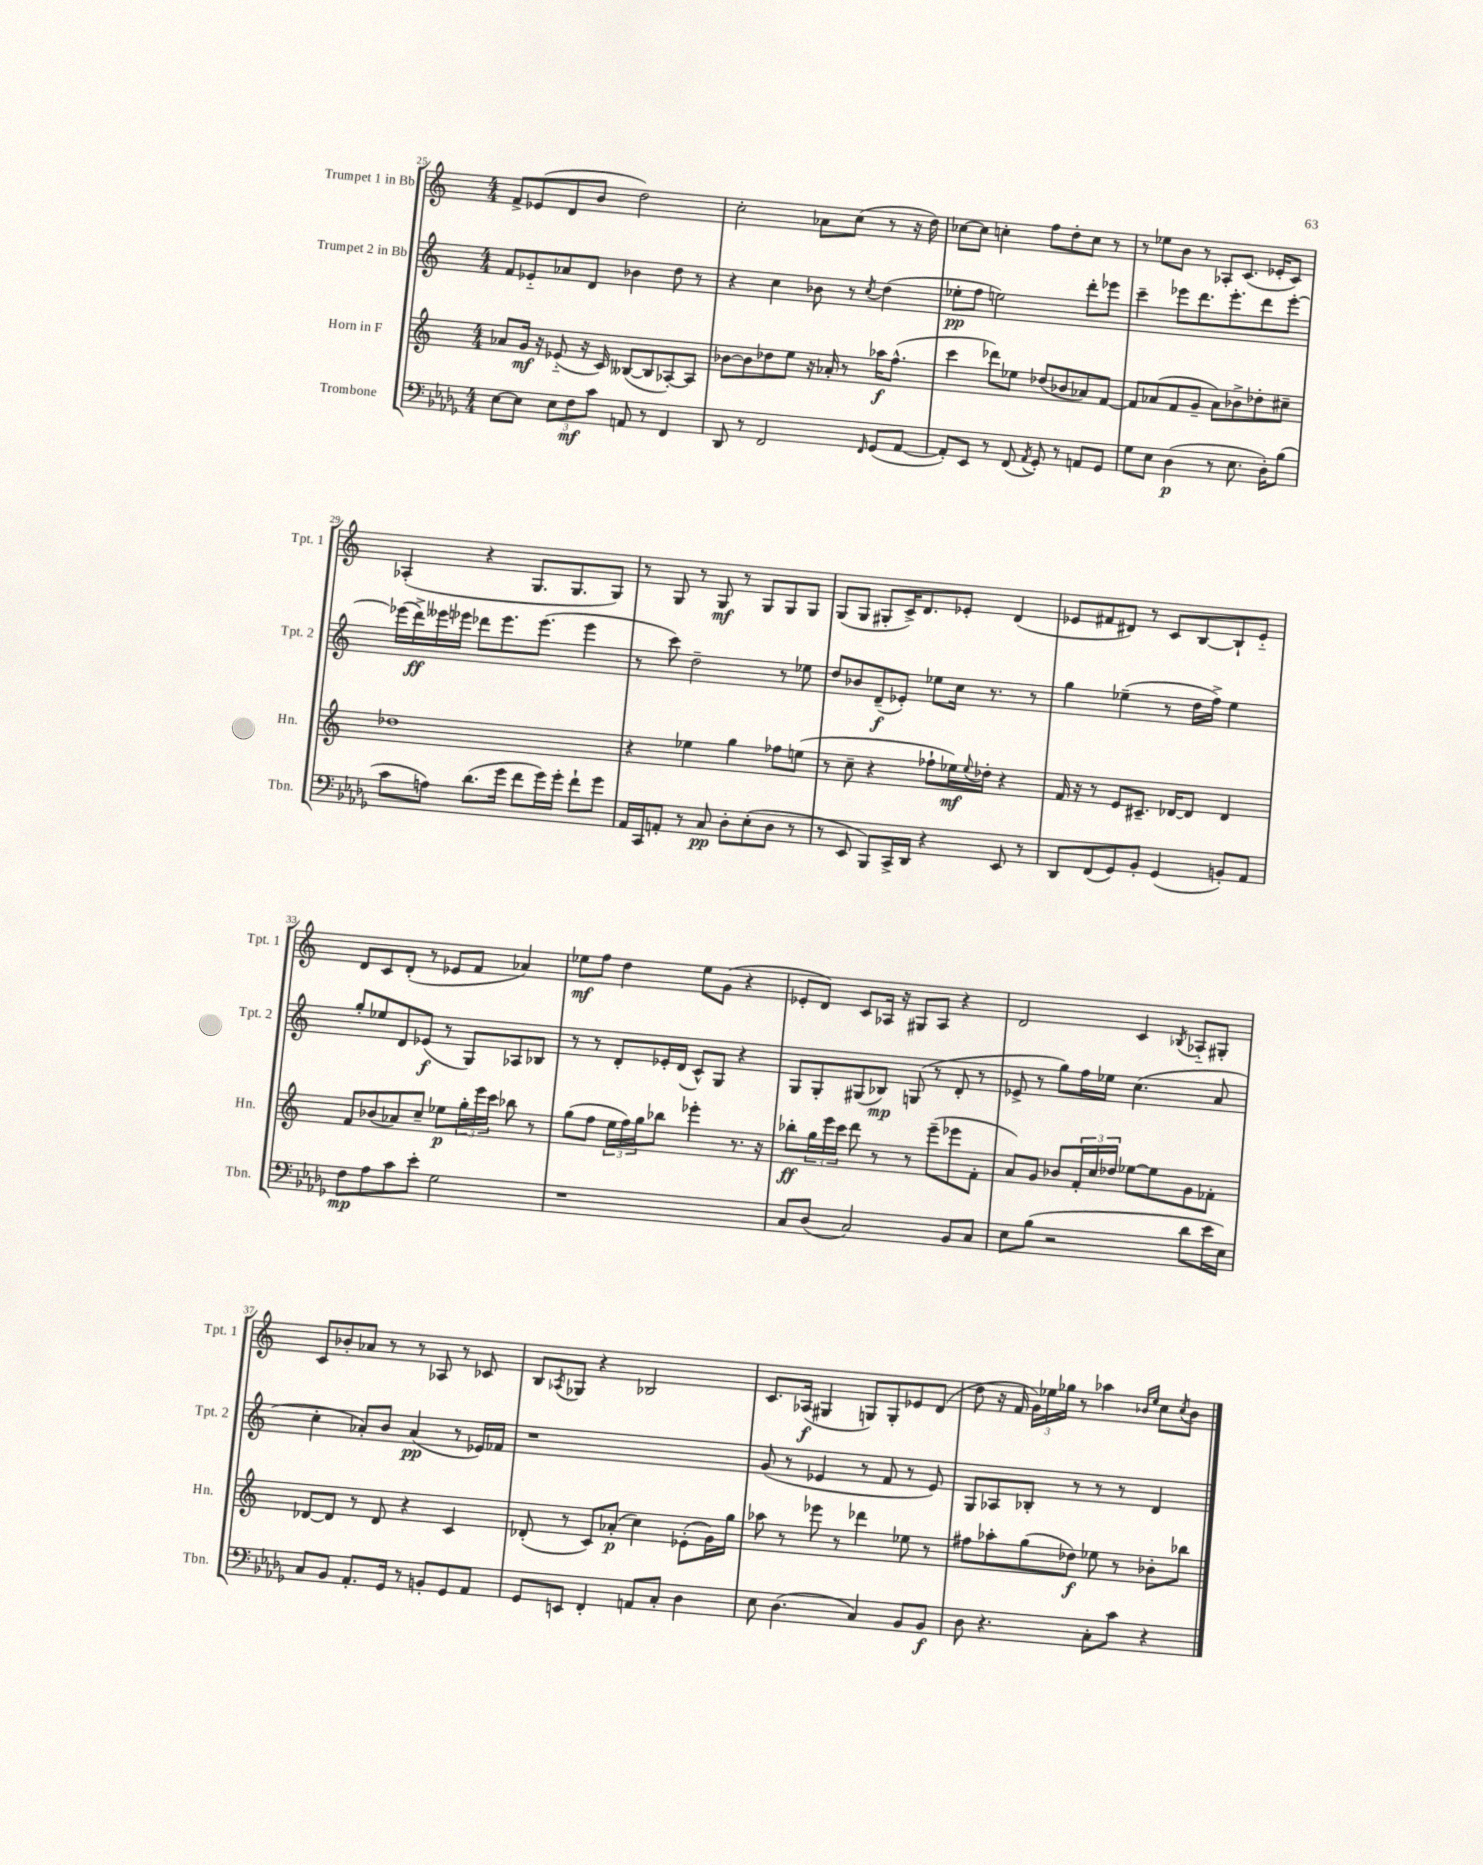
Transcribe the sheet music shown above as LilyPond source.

<<
\new StaffGroup <<
\new Staff = "s0" \with { instrumentName = "Trumpet 1 in Bb" shortInstrumentName = "Tpt. 1" } {
    \clef treble \key c \major \numericTimeSignature \time 4/4
    f'8-> ees'8( d'8 b'8 d''2) |
    c''2-. aes'8 c''8( r8 r16 d''16) |
    ces''8~ ces''8 c''4-. f''8 d''8-. c''8 r8 |
    r8 ees''8 b'8 r8 aes8-. c'8.( ees'16-. c'8) |
    aes4-.( r4 g8. g8. g8) |
    r8 g8 r8 g8\mf r8 g8 g8 g8 |
    g8( g8 gis8-. c'16->) d'8. ees'8-. d'4( |
    ees'8 fis'8 dis'8) r8 c'8 b8~ b8-! ees'8-_ |
    d'8 c'8 d'8-.( r8 ees'8 f'8 aes'4) |
    ees''8\mf f''8 d''4 ees''8 g'8( r4 |
    ees'8-. d'8) c'8 aes16 r16 gis8 aes8 r4 |
    d'2 c'4 \acciaccatura { bes8 } aes8-_ gis8-. |
    c'8 bes'8-. aes'8 r8 r8 aes8 r8 ces'8 |
    b8 \acciaccatura { aes8 } ges8 r4 bes2 |
    c'8. aes16\f( gis4 g8) g8-. ees'8 d'8( |
    d''8 r16 f'16 \tuplet 3/2 { g'16) ees''16 ges''16 } r8 aes''4 \grace { bes'16 ees''16 } c''8 \acciaccatura { c''8 } bes'8 \bar "|." |
}
\new Staff = "s1" \with { instrumentName = "Trumpet 2 in Bb" shortInstrumentName = "Tpt. 2" } {
    \clef treble \key c \major \numericTimeSignature \time 4/4
    f'8 ees'8-_ aes'8 d'8 bes'4 d''8 r8 |
    r4 c''4 bes'8 r8 \acciaccatura { c''8 } d''4( |
    ees''8-.\pp f''8 e''2) d'''8-. ees'''8 |
    c'''4-- ees'''8 d'''8. ees'''8.-. d'''8 ees'''8~-. |
    ees'''16( d'''16->\ff) eeses'''16 ees'''16 des'''8 ees'''8. ees'''8.( ees'''4 |
    r8 c'''8) d''2-- r8 ees''8 |
    d''8 bes'8 d'8--\f( ees'8-.) ees''8 c''16 r8. r8 |
    g''4 ees''4--( r8 d''16 f''16->) ees''4 |
    g''8-. ees''8 d'8 ees'8\f( r8 g8) aes8 bes8 |
    r8 r8 d'8-. ees'16-. d'16( c'8-^) g8 r4 |
    g8 g8-. gis8( bes8\mp) g8( r8 d'8-. r8 |
    ees'8-> r8 g''8) f''16 ees''16 c''4.( a'8 |
    c''4-. aes'8-.) b'8 aes'4\pp( r8 ees'16) fes'16 |
    r1 |
    g'8( r8 ees'4 r8 f'8 r8 ees'8) |
    g8 aes8 bes8-. r8 r8 r8 d'4 \bar "|." |
}
\new Staff = "s2" \with { instrumentName = "Horn in F" shortInstrumentName = "Hn." } {
    \clef treble \key c \major \numericTimeSignature \time 4/4
    aes'8 g'16\mf r16 ees'8-_( r16 c'16) beses8~( beses8 aes8~-.) aes8 |
    bes'8~ bes'8 des''8 e''8 r16 aes'16-. r8 aes''16\f f''8.-^( |
    c'''4 des'''8) ees''8 des''8( bes'8 aes'8) f'8~ |
    f'8 aes'8( f'8 g'8-- aes'8) bes'8-> des''8-. cis''8-- |
    des''1 |
    r4 ees''4 g''4 fes''8 e''8( |
    r8 c''8-- r4 fes''8-! ees''16\mf) \appoggiatura { ees''8 } des''16-. r4 |
    f'16 r16 r8 e'8 cis'8.-- des'16~ des'8 des'4 |
    f'8 bes'8( aes'8) c''8-- ees''8\p \tuplet 3/2 { g''16-. e'''16 c'''16 } bes''8 r8 |
    g''8( f''8 \tuplet 3/2 { e''16 f''16) g''16 } bes''8 ees'''4-. r8. r16 |
    bes''8-.\ff \tuplet 3/2 { g''16 e'''16 c'''16 } d'''8 r8 r8 e'''8--( ees'''8 f'8-. |
    a'8) g'8 bes'8 \tuplet 3/2 { f'16-. c''16 des''16 } ees''8~ ees''8 g'8 fes'8-. |
    des'8~ des'8 r8 des'8 r4 c'4 |
    des'8-.( r8 c'8) aes'8-.\p( c''4) ees'8-.( g'16) g''16 |
    aes''8 r8 ees'''8 r8 des'''4 ees''8 r8 |
    fis''8 aes''8-. g''8( des''8\f) ees''8 r8 bes'8-. bes''8 \bar "|." |
}
\new Staff = "s3" \with { instrumentName = "Trombone" shortInstrumentName = "Tbn." } {
    \clef bass \key des \major \numericTimeSignature \time 4/4
    ees8~ ees8 \tuplet 3/2 { ees8 f8\mf c'8 } a,8 r8 f,4 |
    des,8 r8 f,2 \grace { f,16 } ges,8( aes,8~ |
    aes,8-.) ees,8 r8 f,8( \acciaccatura { aes,8 } ges,8-.) r8 a,8 ges,8 |
    ges8 ees8 des4\p( r8 ees8. des16-.) bes8( |
    c'8 a8) des'8.( ges'16 f'8 ges'16) ges'16-. f'8-! ges'8 |
    aes,16 c,16 a,8-. r8 c8\pp des8-. ees8-.( des8 r8 |
    r8 ees,8 bes,,8) c,16-> des,16 r4 ees,8 r8 |
    des,8 f,8( ges,8) bes,8-. ges,4( b,8-.) aes,8 |
    f8\mp aes8 c'8 ees'8-. ges2 |
    r1 |
    c8 des8( c2) bes,8 c8 |
    ees8 bes8( r2 des'8 ees'16 ees16) |
    c8 bes,8 aes,8.-. ges,16 r8 b,8-. ges,8 aes,8 |
    ges,8 e,8 f,4-. a,8 c8-. des4 |
    ees8 des4.( c4) bes,8 bes,8\f |
    des8 r4. c8-. c'8 r4 \bar "|." |
}
>>
>>
\layout { \context { \Score currentBarNumber = #25 } }
